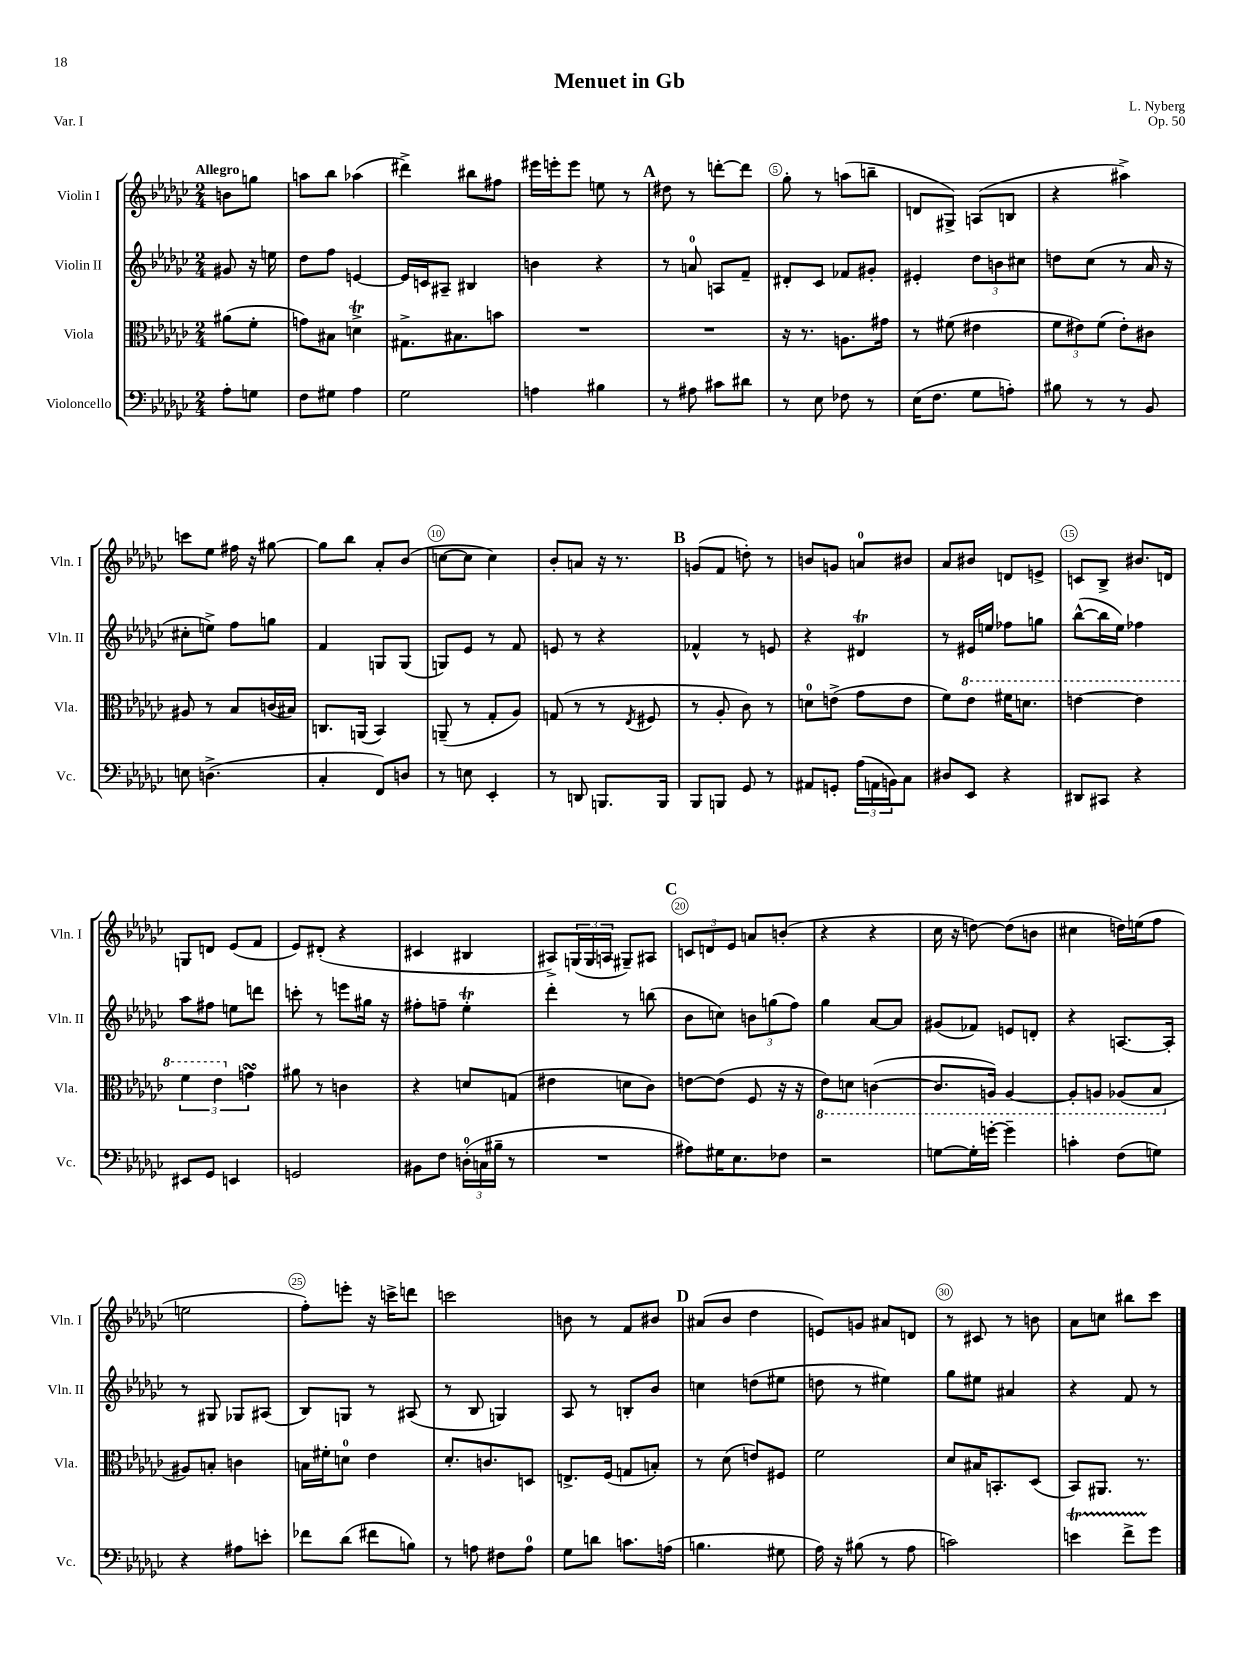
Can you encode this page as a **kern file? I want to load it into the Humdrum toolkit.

**kern	**kern	**kern	**kern
*staff4	*staff3	*staff2	*staff1
*clefF4	*clefC3	*clefG2	*clefG2
*k[b-e-a-d-g-c-]	*k[b-e-a-d-g-c-]	*k[b-e-a-d-g-c-]	*k[b-e-a-d-g-c-]
*M2/4	*M2/4	*M2/4	*M2/4
8A-'	(8a#	8g#	8b
8G	8f'	16r	8gg
.	.	16ee	.
=	=	=	=
8F	8g)	8dd-	8aa
8G#	8B#	8ff	8bb-
4A-	4d^	[4e	(4aa-
=	=	=	=
2G-	8.G#^	16e]	4ddd#^)
.	.	16c	.
.	.	8A#~	.
.	8.B#	.	.
.	.	4B#	8bb#
.	8b	.	8ff#
=	=	=	=
4A	2r	4b	16eee#
.	.	.	16eee'
.	.	.	8eee
4B#	.	4r	8ee
.	.	.	8r
=	=	=	=
8r	2r	8r	8dd#
8A#	.	8a	8r
8c#	.	8A	[8ddd'
8d#	.	8f~	8ddd]
=	=	=	=
8r	16r	8d#'	8gg-'
.	8.r	.	.
8E-	.	8c-	8r
8F-	8.A	8f-	(8aa
8r	.	8g#'	8bb~
.	16g#	.	.
=	=	=	=
(16E-	8r	4e#'	8d
8.F	.	.	.
.	(8f#	.	8G#^)
8G-	4e#	12dd-	(8A
.	.	12b	.
8A')	.	.	8B
.	.	12cc#	.
=	=	=	=
8B#	12f	8dd	4r
.	12e#)	.	.
8r	.	(8cc-	.
.	(12f	.	.
8r	8e#')	8r	4aa#^)
8BB-	8c#	16a-	.
.	.	16r	.
=	=	=	=
8E	8A#	8cc#'	8ccc
(4.D^	8r	8ee^)	8ee-
.	8B-	8ff	16ff#
.	.	.	16r
.	(16c	8gg	[8gg#
.	16B#)	.	.
=	=	=	=
4C-'	8.C	4f	8gg#]
.	.	.	8bb-
.	(16AA	.	.
8FF)	4BB-)	8G	8a-'
8D	.	(8G	(8b-
=	=	=	=
8r	(8AA~	8G)	[8cc
8E	8r	8e-	8cc]
4EE-'	8G-'	8r	4cc)
.	8A-)	8f	.
=	=	=	=
8r	(8G	8e	8b-'
8DD	8r	8r	8a
8.BBB	8r	4r	16r
.	.	.	8.r
.	8qE-	.	.
.	8F#	.	.
16BBB	.	.	.
=	=	=	=
8BBB-	8r	4f-^^	(8g
8BBB	8A-'	.	8f
8GG-	8c-)	8r	8dd')
8r	8r	8e	8r
=	=	=	=
8AA#	8d	4r	8b
8GG'	(8e^	.	8g
(24A-	8g-	4d#	8a
24AA	.	.	.
24BB)	.	.	.
8C-	8e	.	8b#
=	=	=	=
8D#	8f)	8r	8a-
8EE-	8ee-	16e#	8b#
.	.	16ee	.
4r	16ff#	8ff-	8d
.	8.dd	.	.
.	.	8gg	8e^
=	=	=	=
8DD#	[4ee	([8bb-^^	8c
8CC#	.	16bb-]	8B-^
.	.	16ee-)	.
4r	4ee]	4ff-	8.b#
.	.	.	16d
=	=	=	=
8EE#	6ff	8aa-	8G
8GG-	.	8ff#	8d
.	6ee-	.	.
4EE	.	8ee	(8e-
.	6g	.	.
.	.	8ddd	8f
=	=	=	=
2GG	8a#	8ccc'	8e-)
.	8r	8r	(8d#'
.	4c	8eee	4r
.	.	16gg#	.
.	.	16r	.
=	=	=	=
8BB#	4r	8ff#'	4c#
8F	.	8ff~	.
(24D'	8d	4ee-'	4B#
24C	.	.	.
24B#~	.	.	.
8r	(8G	.	.
=	=	=	=
2r	4e#	4ddd-'	8A#^)
.	.	.	(24G
.	.	.	24G
.	.	.	24A
.	8d	8r	8G#~)
.	8c-)	(8bb	8A#
=	=	=	=
8A#)	[8e	8b-	12c
.	.	.	12d
16G#	(8e]	8cc)	.
.	.	.	12e-
8.E-	.	.	.
.	8F	12b	8a
.	.	(12gg	.
8F-	16r	.	(8b'
.	.	12ff)	.
.	16r	.	.
=	=	=	=
2r	8E-)	4gg-	4r
.	8D	.	.
.	([4C	[8a-	4r
.	.	8a-]	.
=	=	=	=
[8G	8.C]	(8g#	16cc-
.	.	.	16r
16G']	.	8f-)	[8dd)
[16g'	16AA)	.	.
4g~]	[4AA	8e	(8dd]
.	.	8d'	8b
=	=	=	=
4c'	8AA']	4r	4cc#
.	8AA	.	.
(8F	(8AA-	[8.A	16dd)
.	.	.	(16ee
8G)	8BB-	.	8ff
.	.	16A']	.
=	=	=	=
4r	8A#)	8r	2ee
.	8B'	8G#	.
8A#	4c	8G-	.
8e'	.	(8A#	.
=	=	=	=
8f-	16B	8B-)	8ff')
.	16f#'	.	.
(8d-	8d	8G	8eee'
8f#	4e-	8r	16r
.	.	.	16ccc^
8B)	.	(8A#	8ddd
=	=	=	=
8r	8.d-'	8r	2ccc
8A	.	8B-	.
.	8.c	.	.
8F#	.	4G)	.
8A	8D	.	.
=	=	=	=
8G-	8.E^	8A-	8b
8d	.	8r	8r
.	(16F	.	.
8.c	8G	8B'	8f
.	8B')	8b-	8b#
(16A	.	.	.
=	=	=	=
4.B	8r	4cc	(8a#
.	(8d-	.	8b-
.	8e)	(8dd	4dd-
8G#	8F#	8ee#	.
=	=	=	=
16A-)	2f	8dd	8e)
16r	.	.	.
(8B#	.	8r	8g
8r	.	4ee#)	8a#
8A-	.	.	8d
=	=	=	=
2c)	8d-	8gg-	8r
.	16B#	8ee#	8c#
.	8.BB'	.	.
.	.	4a#	8r
.	(8D-	.	8b
=	=	=	=
4e	8BB-)	4r	8a-
.	8.AA#	.	8cc
8f^	.	8f	8bb#
.	8.r	.	.
8g-	.	8r	8ccc-
==	==	==	==
*-	*-	*-	*-
